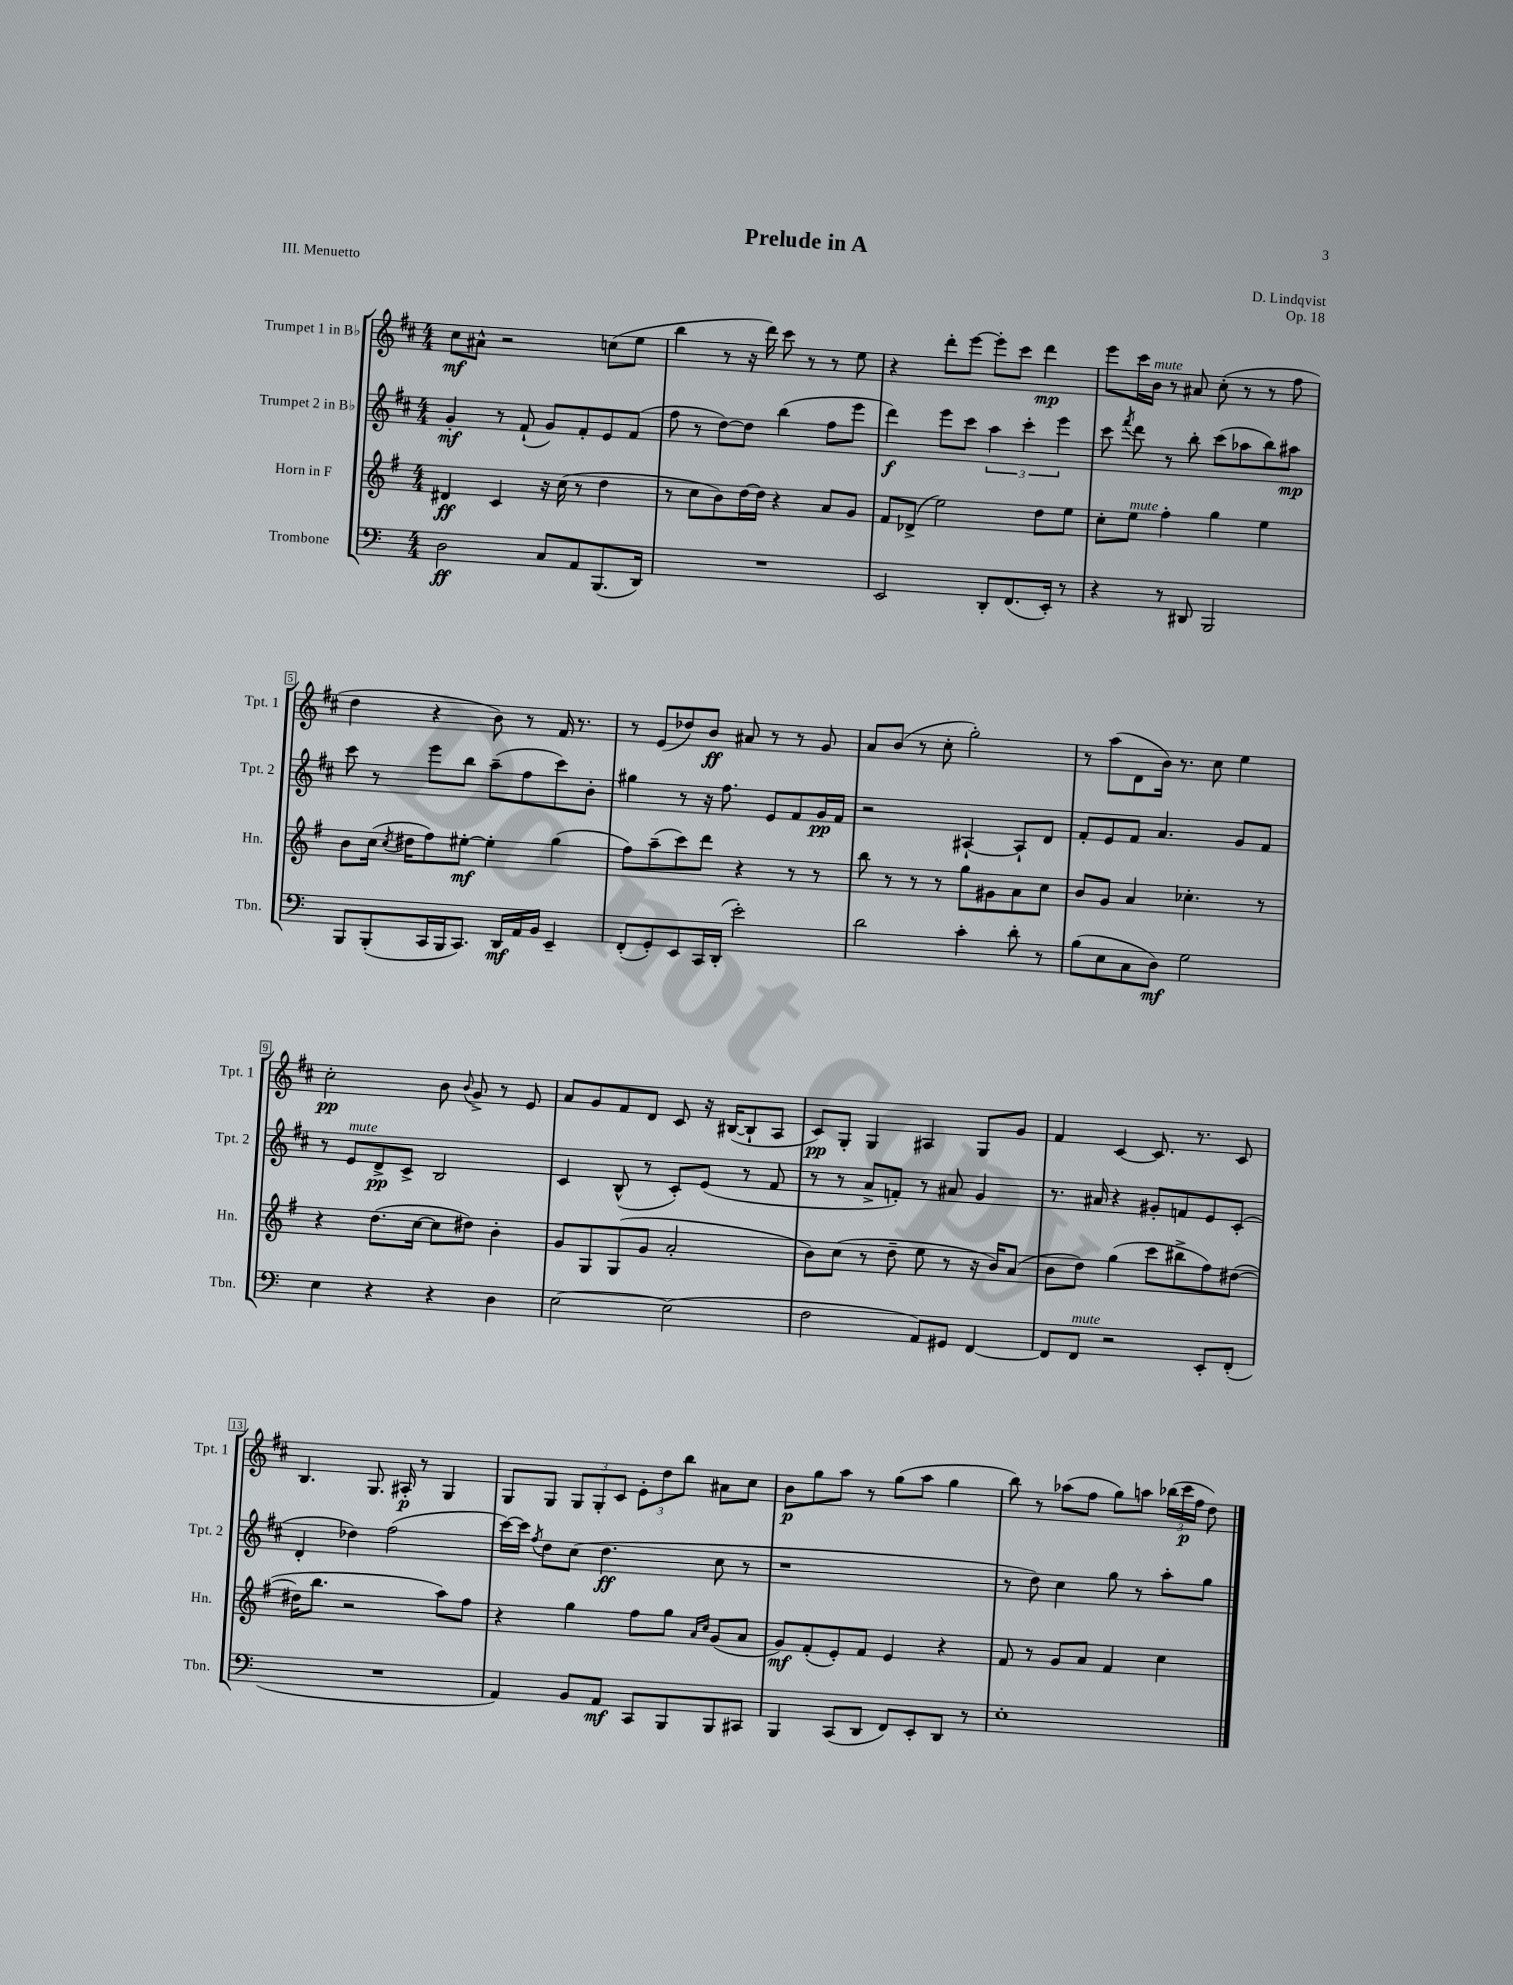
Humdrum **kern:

**kern	**dynam	**kern	**dynam	**kern	**dynam	**kern	**dynam
*part4	*part4	*part3	*part3	*part2	*part2	*part1	*part1
*staff4	*staff4	*staff3	*staff3	*staff2	*staff2	*staff1	*staff1
*I"Trombone	*	*I"Horn in F	*	*I"Trumpet 2 in B♭	*	*I"Trumpet 1 in B♭	*
*I'Tbn.	*	*I'Hn.	*	*I'Tpt. 2	*	*I'Tpt. 1	*
*clefF4	*	*clefG2	*	*clefG2	*	*clefG2	*
*k[]	*	*k[f#]	*	*k[f#c#]	*	*k[f#c#]	*
*M4/4	*	*M4/4	*	*M4/4	*	*M4/4	*
=1	=1	=1	=1	=1	=1	=1	=1
2D\	ff	4d#X/	ff	4g'/	mf	8cc#\L	mf
.	.	.	.	.	.	8a#X^^\J	.
.	.	4c/	.	8r	.	2r	.
.	.	.	.	(8f#`/	.	.	.
8C/L	.	16r	.	8g/L)	.	.	.
.	.	(16cc\	.	.	.	.	.
8AA/	.	8r	.	8f#'/	.	.	.
(8.BBB/	.	4dd\	.	8e/	.	(8ccn\L	.
.	.	.	.	(8f#/J	.	8ee\J	.
16DD/Jk)	.	.	.	.	.	.	.
=2	=2	=2	=2	=2	=2	=2	=2
1r	.	8r	.	8ff#\	.	4bb\	.
.	.	8cc\L	.	8r	.	.	.
.	.	8b\)	.	[8dd\L)	.	8r	.
.	.	[16dd\L	.	8dd\J]	.	16r	.
.	.	16dd\JJ]	.	.	.	16ddd\)	.
.	.	4r	.	(4bb\	.	8ccc#\	.
.	.	.	.	.	.	8r	.
.	.	8a/L	.	8ff#\L	.	8r	.
.	.	8g/J	.	8eee\J	.	8ee\	.
=3	=3	=3	=3	=3	=3	=3	=3
2EE/	.	8f#/L	.	4ddd\)	f	4r	.
.	.	(8d-X^/J	.	.	.	.	.
.	.	2ee\)	.	8eee\L	.	8ddd'\L	.
.	.	.	.	8ccc#\J	.	[8eee\J	.
8DD'/L	.	.	.	6aa\	.	8eee'\L]	.
(8.FF/	.	.	.	.	.	8ccc#\J	.
.	.	.	.	6ccc#'\	.	.	.
.	.	8dd\L	.	.	.	4ddd\	mp
16EE'/Jk)	.	.	.	.	.	.	.
.	.	.	.	6eee\	.	.	.
8r	.	8ee\J	.	.	.	.	.
=4	=4	=4	=4	=4	=4	=4	=4
4r	.	8cc'\L	.	8ccc#\	.	8eee\L	.
.	.	.	.	8qfff#/	.	.	.
!	!	!LO:TX:a:i:t=mute	!	!	!	!	!
.	.	8ee\J	.	8ddd\	.	16ccc#\L	.
!	!	!	!	!	!	!LO:TX:a:i:t=mute	!
.	.	.	.	.	.	16b\JJ	.
8r	.	4ff#'\	.	8r	.	8r	.
8DD#X/	.	.	.	8bb'\	.	8a#X/	.
2BBB/	.	4gg\	.	(8ccc#\L	.	(8cc#'\	.
.	.	.	.	8aa-X\	.	8r	.
.	.	4ee\	.	8bb\)	.	8r	.
.	.	.	.	8aa#X\J	mp	8ff#\	.
!!LO:LB:g=z
=5	=5	=5	=5	=5	=5	=5	=5
8BBB/L	.	8b\L	.	8ccc#\	.	4dd\	.
(8BBB'/	.	(16cc\Jk	.	8r	.	.	.
.	.	8qcc/	.	.	.	.	.
.	.	16dd#X\KL	.	.	.	.	.
16CC/L	.	8ff#\)	.	8eee\L	.	4r	.
16BBB/J	.	.	.	.	.	.	.
8.CC/J)	.	[8ee#X'\J	mf	8bb\J	.	.	.
.	.	4ee#'\]	.	(8aa~\L	.	8b\)	.
16DD/LL	mf	.	.	.	.	.	.
16AA/	.	.	.	8ff#\	.	8r	.
16BB/JJ	.	.	.	.	.	.	.
4EE~/	.	(4gg\	.	8ccc#\)	.	16f#/	.
.	.	.	.	.	.	8.r	.
.	.	.	.	8b'\J	.	.	.
=6	=6	=6	=6	=6	=6	=6	=6
(8FF'/L	.	8ff#\L)	.	4gg#X\	.	8r	.
8GG'/)	.	(8aa~\	.	.	.	(8e/L	.
8EE/	.	8ccc\)	.	8r	.	8dd-X/)	.
16CC/L	.	8ddd\J	.	16r	.	8b/J	ff
(16DD'/JJ	.	.	.	8.ff#\	.	.	.
2e'\)	.	4r	.	.	.	8a#X/	.
.	.	.	.	8e/L	.	8r	.
.	.	8r	.	8f#/	.	8r	.
.	.	8r	.	16g/L	pp	8g/	.
.	.	.	.	16f#/JJ	.	.	.
=7	=7	=7	=7	=7	=7	=7	=7
2d\	.	8bb\	.	2r	.	8a/L	.
.	.	8r	.	.	.	(8b/J	.
.	.	8r	.	.	.	8r	.
.	.	8r	.	.	.	8cc#'\	.
4c'\	.	8gg\L	.	[4A#X`/	.	2gg'\)	.
.	.	8g#X\	.	.	.	.	.
8d'\	.	8a\	.	8A#`/L]	.	.	.
8r	.	8cc\J	.	8d/J	.	.	.
=8	=8	=8	=8	=8	=8	=8	=8
(8B\L	.	8b/L	.	8f#'/L	.	8r	.
8E\	.	8g/J	.	8e/	.	(8aa\L	.
8C\	.	4a/	.	8f#/J	.	8d\	.
8D\J)	mf	.	.	4.a/	.	16b\Jk)	.
.	.	.	.	.	.	8.r	.
2G\	.	4.cc-X'\	.	.	.	.	.
.	.	.	.	.	.	8cc#\	.
.	.	.	.	8g/L	.	4ee\	.
.	.	8r	.	8f#/J	.	.	.
!!LO:LB:g=z
=9	=9	=9	=9	=9	=9	=9	=9
4E\	.	4r	.	8r	.	2cc#'\	pp
!	!	!	!	!LO:TX:a:i:t=mute	!	!	!
.	.	.	.	8e/L	.	.	.
4r	.	(8.dd\L	.	8d^/	pp	.	.
.	.	.	.	8c#^/J	.	.	.
.	.	[16cc\Jk	.	.	.	.	.
4r	.	8cc\L]	.	2B/	.	8b\	.
.	.	.	.	.	.	8qqb/	.
.	.	8dd#X\J)	.	.	.	8g^/	.
4D\	.	4b'\	.	.	.	8r	.
.	.	.	.	.	.	8e/	.
=10	=10	=10	=10	=10	=10	=10	=10
[2E\	.	8g/L	.	4c#/	.	8a/L	.
.	.	8G/	.	.	.	8g/	.
.	.	(8G/	.	(8B^^/	.	8f#/	.
.	.	8g/J	.	8r	.	8d/J	.
(2E\]	.	2a'/	.	8c#'/L)	.	8c#/	.
.	.	.	.	(8e/J	.	16r	.
.	.	.	.	.	.	([16B#X/KL	.
.	.	.	.	8r	.	8B#`/]	.
.	.	.	.	8f#/	.	8A/J	.
=11	=11	=11	=11	=11	=11	=11	=11
2F\	.	8b\L)	.	8r	.	8c#/L)	pp
.	.	(8cc\J	.	8r	.	8G'/J	.
.	.	8r	.	8a^/L	.	4G/	.
.	.	8dd~\	.	8fn'/J)	.	.	.
8AA/L)	.	8ee\	.	8r	.	4A#X/	.
8GG#X/J	.	8r	.	8a#X/	.	.	.
[4FF/	.	16r	.	4g/	.	8G/L	.
.	.	16b/KL)	.	.	.	.	.
.	.	(8a/J	.	.	.	8g/J	.
=12	=12	=12	=12	=12	=12	=12	=12
8FF/L]	.	8b\L	.	8.r	.	4f#/	.
!LO:TX:a:i:t=mute	!	!	!	!	!	!	!
8FF/J	.	8dd\J)	.	.	.	.	.
.	.	.	.	16a#X/	.	.	.
2r	.	(4gg\	.	4r	.	[4c#/	.
.	.	8ccc\L	.	8g#X'/L	.	8.c#/]	.
.	.	8bb#X^\	.	8fn/	.	.	.
.	.	.	.	.	.	8.r	.
8EE'/L	.	8ff#\)	.	8e/	.	.	.
(8FF'/J	.	([8dd#X\J	.	(8c#'/J	.	8c#/	.
!!LO:LB:g=z
=13	=13	=13	=13	=13	=13	=13	=13
1r	.	16dd#X\KL]	.	4d'/	.	4.B/	.
.	.	8.bb\J	.	.	.	.	.
.	.	2r	.	4dd-X\)	.	.	.
.	.	.	.	.	.	8.G/	.
.	.	.	.	(2ff#\	.	.	.
.	.	.	.	.	.	16A#X'/	p
.	.	.	.	.	.	8r	.
.	.	8aa\L)	.	.	.	4G/	.
.	.	8ff#\J	.	.	.	.	.
=14	=14	=14	=14	=14	=14	=14	=14
4AA/)	.	4r	.	[16ccc#\LL)	.	8G/L	.
.	.	.	.	16ccc#\JJ]	.	.	.
.	.	.	.	8qff#/	.	.	.
.	.	.	.	8dd\L	.	8G/J	.
8BB/L	.	4gg\	.	(8cc#\J	.	12G/L	.
.	.	.	.	.	.	12G'/	.
8AA/J	mf	.	.	4.dd\	ff	.	.
.	.	.	.	.	.	12c#/J	.
8CC/L	.	8ff#\L	.	.	.	12e'\L	.
.	.	.	.	.	.	12dd\	.
8BBB/	.	8gg\J	.	.	.	.	.
.	.	.	.	.	.	12bb\J	.
.	.	16qqa/LL	.	.	.	.	.
.	.	16qqcc/JJ	.	.	.	.	.
8BBB/	.	(8g/L	.	8cc#\	.	8a#X\L	.
8CC#X/J	.	8a/J	.	8r	.	8cc#\J	.
=15	=15	=15	=15	=15	=15	=15	=15
4BBB/	.	8g/L)	mf	1r	.	8b\L	p
.	.	(8f#'/	.	.	.	8gg\	.
(8CC/L	.	8e'/)	.	.	.	8aa\J	.
8DD/J	.	8f#/J	.	.	.	8r	.
8FF/L)	.	4e/	.	.	.	(8gg\L	.
8EE'/	.	.	.	.	.	8aa\J	.
8DD/J	.	4r	.	.	.	4gg\	.
8r	.	.	.	.	.	.	.
=16	=16	=16	=16	=16	=16	=16	=16
1E'	.	8f#/	.	8r	.	8bb\)	.
.	.	8r	.	8dd\)	.	8r	.
.	.	8g/L	.	4cc#\	.	(8aa-X\L	.
.	.	8a/J	.	.	.	8ff#\J	.
.	.	4f#/	.	8gg\	.	8gg\L)	.
.	.	.	.	8r	.	8aan\J	.
.	.	4cc\	.	8aa'\L	.	(24bb-X\LL	.
.	.	.	.	.	.	24ccc#\	p
.	.	.	.	.	.	24ff#\JJ	.
.	.	.	.	8gg\J	.	8dd\)	.
==	==	==	==	==	==	==	==
*-	*-	*-	*-	*-	*-	*-	*-
